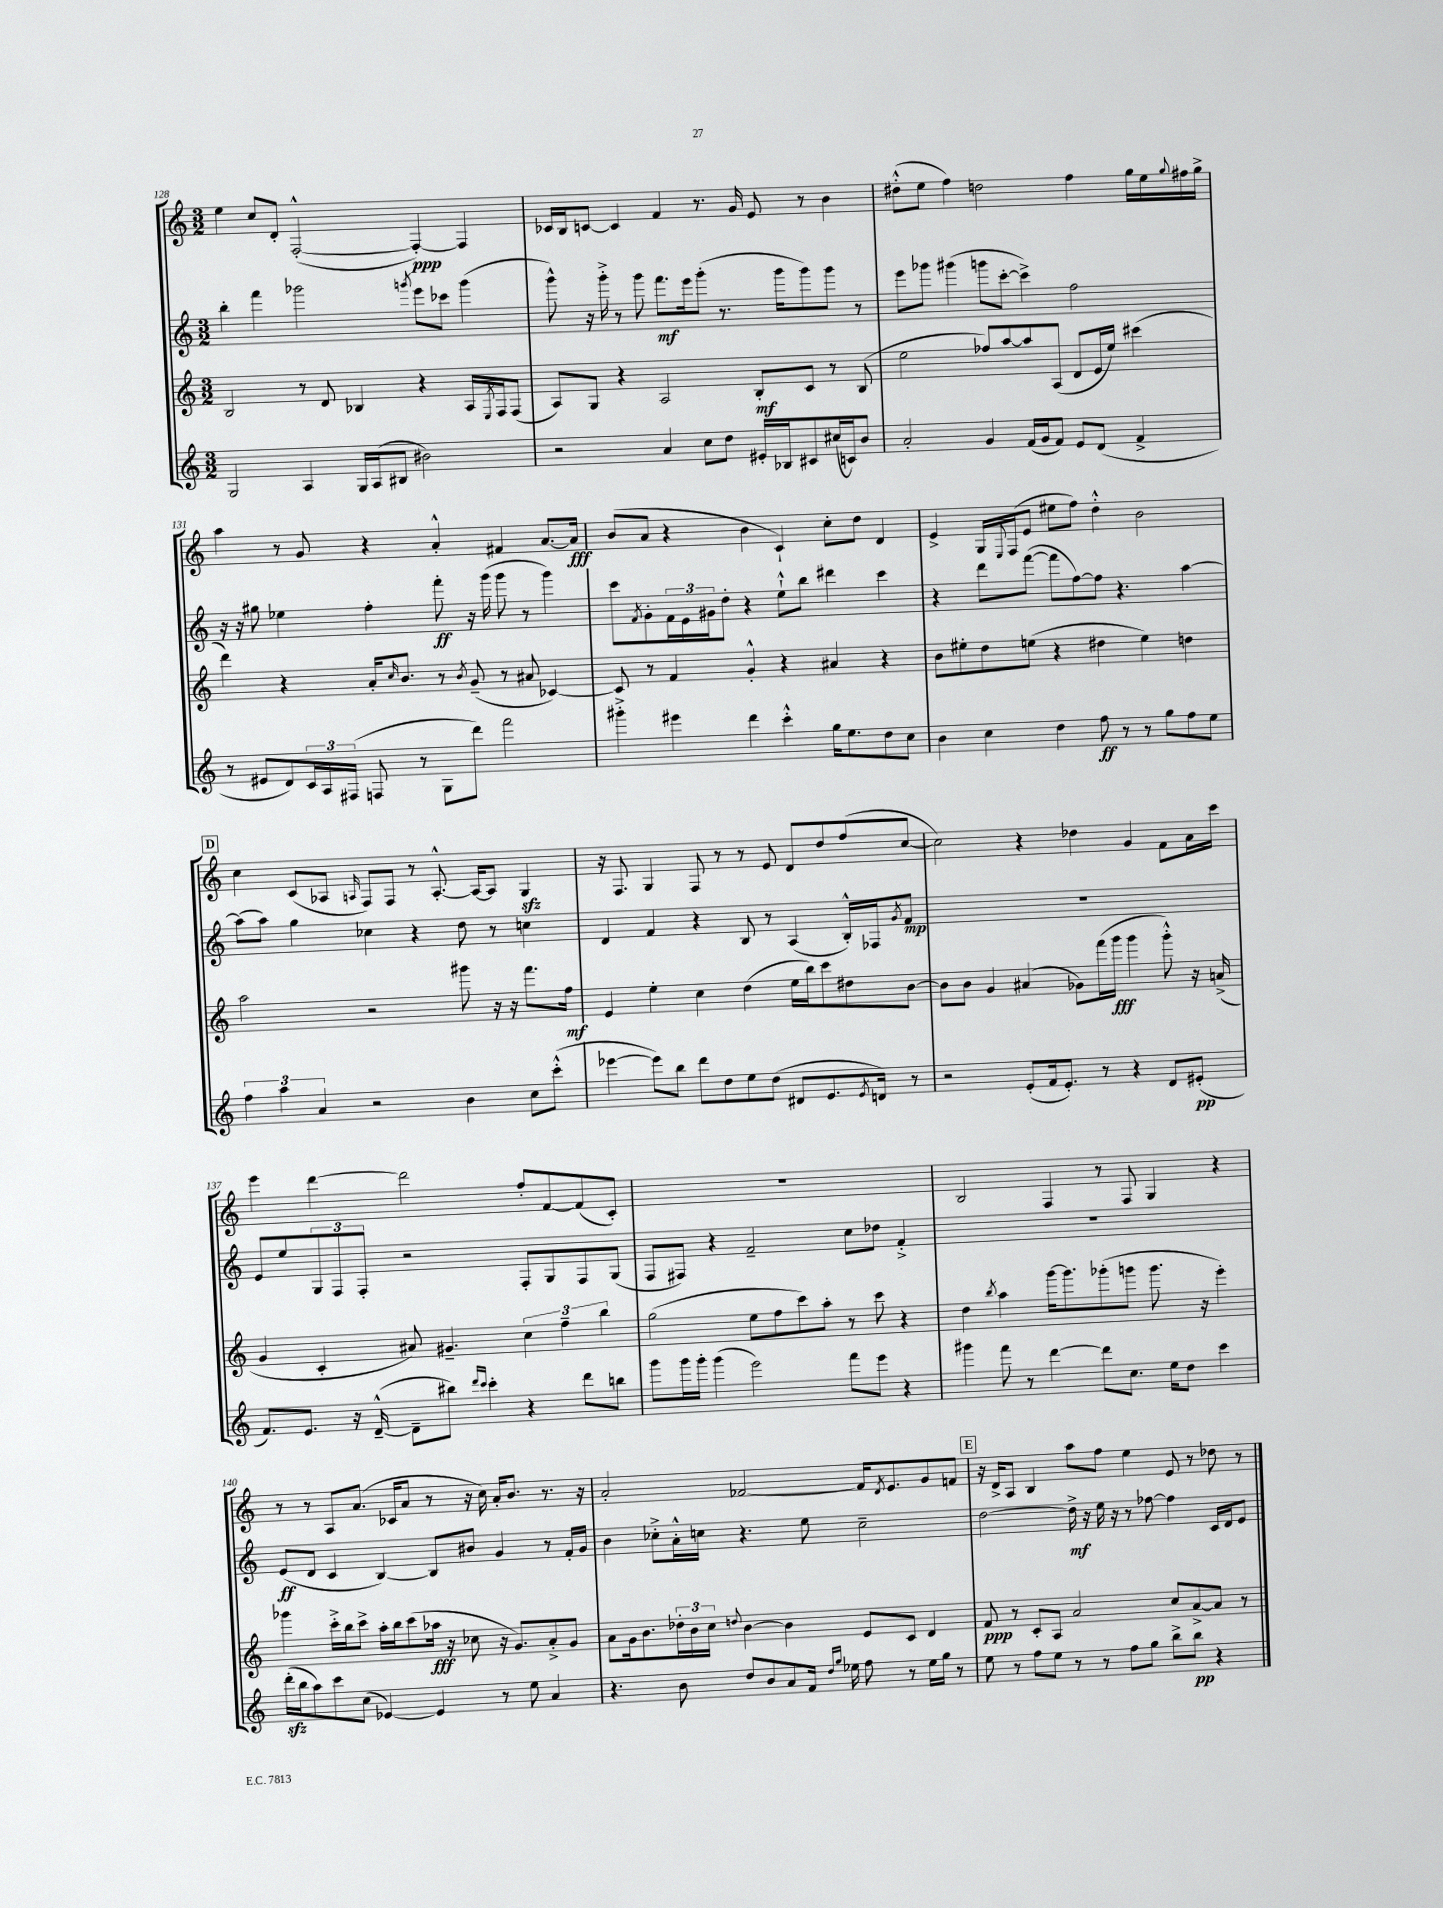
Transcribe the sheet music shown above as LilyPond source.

<<
\new StaffGroup <<
\new Staff = "s0" {
    \clef treble \key c \major \numericTimeSignature \time 3/2
    e''4 c''8 d'8-. f2~-.-^( f4~-.\ppp) f4 |
    ces'16 b16 c'8~ c'4 f'4 r8. g'16 e'8 r8 b'4 |
    dis''8-.-^( e''8 f''4) d''2 f''4 g''16 e''16 \appoggiatura { g''8 } fis''16 g''16-> |
    a''4 r8 g'8 r4 a'4-.-^ fis'4 a'8.~ a'16\fff |
    b'8( a'8 r4 b'4 c'4-!) c''8-. d''8 d'4 |
    e'4-> g16 \appoggiatura { e8 } f16( e'8 eis''8 f''8) d''4-.-^ b'2 |
    \mark \markup { \box "D" } c''4 c'8( aes8 \grace { a16 } f8) f8 r8 a8.~-.-^ a16~ a8 g4\sfz |
    r16 f8. g4 f8 r8 r8 e'8 d'8 d''8 f''8( c''8~ |
    c''2) r4 des''4 g'4 f'8 a'16 c'''16 |
    e'''4 d'''4~ d'''2 f''8-. f'8~ f'8( c'8-.) |
    R1. |
    b2 f4 r8 f8 g4 r4 |
    r8 r8 a8 a'8.( ces'16 a'8 r8 r16 c''16) a'16-. b'8. r8. r16 |
    a'2-. fes'2~ fes'16 \acciaccatura { d'8 } e'8. g'8 f'8 |
    \mark \markup { \box "E" } r16 d'16-> a8 b4 a''8 f''8 e''4 e'8 r8 des''8 r8 \bar "|." |
}
\new Staff = "s1" {
    \clef treble \key c \major \numericTimeSignature \time 3/2
    b''4-. f'''4 ges'''2 \acciaccatura { g'''8 } e'''8 ces'''8 g'''4( |
    g'''8-^) r16 g'''16-.-> r8 g'''8 f'''8.\mf e'''16 g'''8-.( r8. g'''16 g'''8) g'''8 r8 |
    e'''8 ges'''8 gis'''4( g'''8 c'''8~-. c'''4->) f''2 |
    r16 r16 gis''8 ees''4 f''4-. f'''8-.\ff r16 g'''16( g'''8 r8 g'''4) |
    c'''8 \acciaccatura { f'8 } g'8-. \tuplet 3/2 { f'16 e'16 gis'16 } d''8-. r4 e''8-!-^ b''8 dis'''4 c'''4 |
    r4 d'''8 f'''8~( f'''8 f''8~) f''8 r4. a''4~ |
    \mark \markup { \box "D" } a''8( a''8) g''4 ces''4 r4 d''8 r8 c''4 |
    d'4 f'4 r4 b8 r8 a4( b16-.-^) fes16 \acciaccatura { g'8 } f'8\mp |
    R1. |
    e'8 e''8 \tuplet 3/2 { g8 f8 f8-. } r2 f8-. g8 f8 g8( |
    f8 fis8) r4 f'2-- c''8 des''8 f'4-.-> |
    R1. |
    e'8\ff( d'8 c'4 b4~) b8 bis'8 g'4 r8 f'16-. g'16 |
    b'4 ces''8-.-> a'16-.-^ c''16 r4. e''8 c''2-- |
    \mark \markup { \box "E" } d''2~ d''16->\mf r16 e''16 r16 r8 fes''8~ fes''4 c'16 d'16 e'8 \bar "|." |
}
\new Staff = "s2" {
    \clef treble \key c \major \numericTimeSignature \time 3/2
    b2 r8 d'8 bes4 r4 a16 \acciaccatura { e8 } f16 f8( |
    a8) g8 r4 a2 b8-.\mf c'8 r8 b8( |
    e''2 fes''8) a''8~ a''8 a8( d'8 e'16 e''16) cis'''4( |
    d'''4) r4 a'16-. \grace { c''16 } b'8. r8 \acciaccatura { b'8 } g'8--( r8 ais'8 ces'4~) |
    ces'8 r8 f'4 g'4-.-^ r4 ais'4 r4 |
    b'8 eis''8-. d''8 e''8( r4 dis''4 e''4) d''4 |
    \mark \markup { \box "D" } a''2 r2 gis'''8 r16 r16 f'''8. f''16\mf |
    e'4 e''4-. c''4 d''4( e''16 b''16) c'''8 dis''8 b'8~ |
    b'8 b'8 g'4 ais'4( ges'8) f'''16( g'''16\fff g'''4 g'''8-.-^) r16 a'16->( |
    g'4 c'4-. ais'8) gis'4.-- \tuplet 3/2 { c''4 f''4-- b''4 } |
    g''2( e''8 f''8 c'''8) a''8-. r8 c'''8 r4 |
    d''4 \acciaccatura { b''8 } a''4 g'''16~ g'''8. ges'''8-.( g'''8 g'''8. r16 e'''4-.) |
    ges'''4 c'''16-.-> b''16 c'''8-> a''16-. b''16 c'''8( aes''16\fff r16 ces''8 r16 g'8.) a'8-.-> g'8 |
    a'8 g'16 b'8. \tuplet 3/2 { des''16-. b'16 c''16 } \appoggiatura { d''8 } b'4~ b'4 e'8 c'8 d'4 |
    \mark \markup { \box "E" } f'8\ppp r8 c'8-. a8 a'2 c''8 a'8~-> a'8 r8 \bar "|." |
}
\new Staff = "s3" {
    \clef treble \key c \major \numericTimeSignature \time 3/2
    g2 a4 g16 a16( bis8 bis'2) |
    r2 a'4 c''8 d''8 eis'16-. bes16 cis'8 cis''16( c'16) b'8 |
    a'2-. g'4 f'16( g'16 f'8) e'8 d'8( f'4-> |
    r8 eis'8 d'8) \tuplet 3/2 { c'16 a16 fis16( } f8 r8 g8 d'''8) f'''2 |
    gis'''4-.-> eis'''4 d'''4 c'''4-.-^ g''16 e''8. d''8 c''8 |
    b'4 c''4 d''4 f''8\ff r8 r8 g''8 f''8 e''8 |
    \mark \markup { \box "D" } \tuplet 3/2 { f''4 a''4 a'4 } r2 b'4 c''8 c'''8-.-^( |
    ees'''4~ ees'''8) b''8 d'''8 d''8 e''8 d''8( dis'8 e'8. \acciaccatura { e'8 } d'16) r8 |
    r2 e'8-.( f'16 e'8.-.) r8 r4 d'8 eis'8-.\pp( |
    f'8.) e'8. r16 d'16~---^( d'8-- bis''8) \grace { d'''16 c'''16 } c'''4-. r4 d'''8 b''8 |
    g'''8 g'''16 g'''16-. g'''4( e'''2) f'''8 e'''8 r4 |
    gis'''4 f'''8 r8 d'''4~ d'''8 c''8. e''16 d''8 c'''4 |
    d'''16-.\sfz( b''16 a''8) c'''8 c''8( ees'4~) ees'4 r8 e''8 a'4 |
    r4. b'8 d''8 b'8 a'8 f'16 \grace { d''16 g''16 } ees''16 f''8 r8 ees''16 g''16 r8 |
    \mark \markup { \box "E" } e''8 r8 f''8 e''8 r8 r8 f''8 g''8 b''8-> b''8\pp r4 \bar "|." |
}
>>
>>
\layout { \context { \Score currentBarNumber = #128 } }
